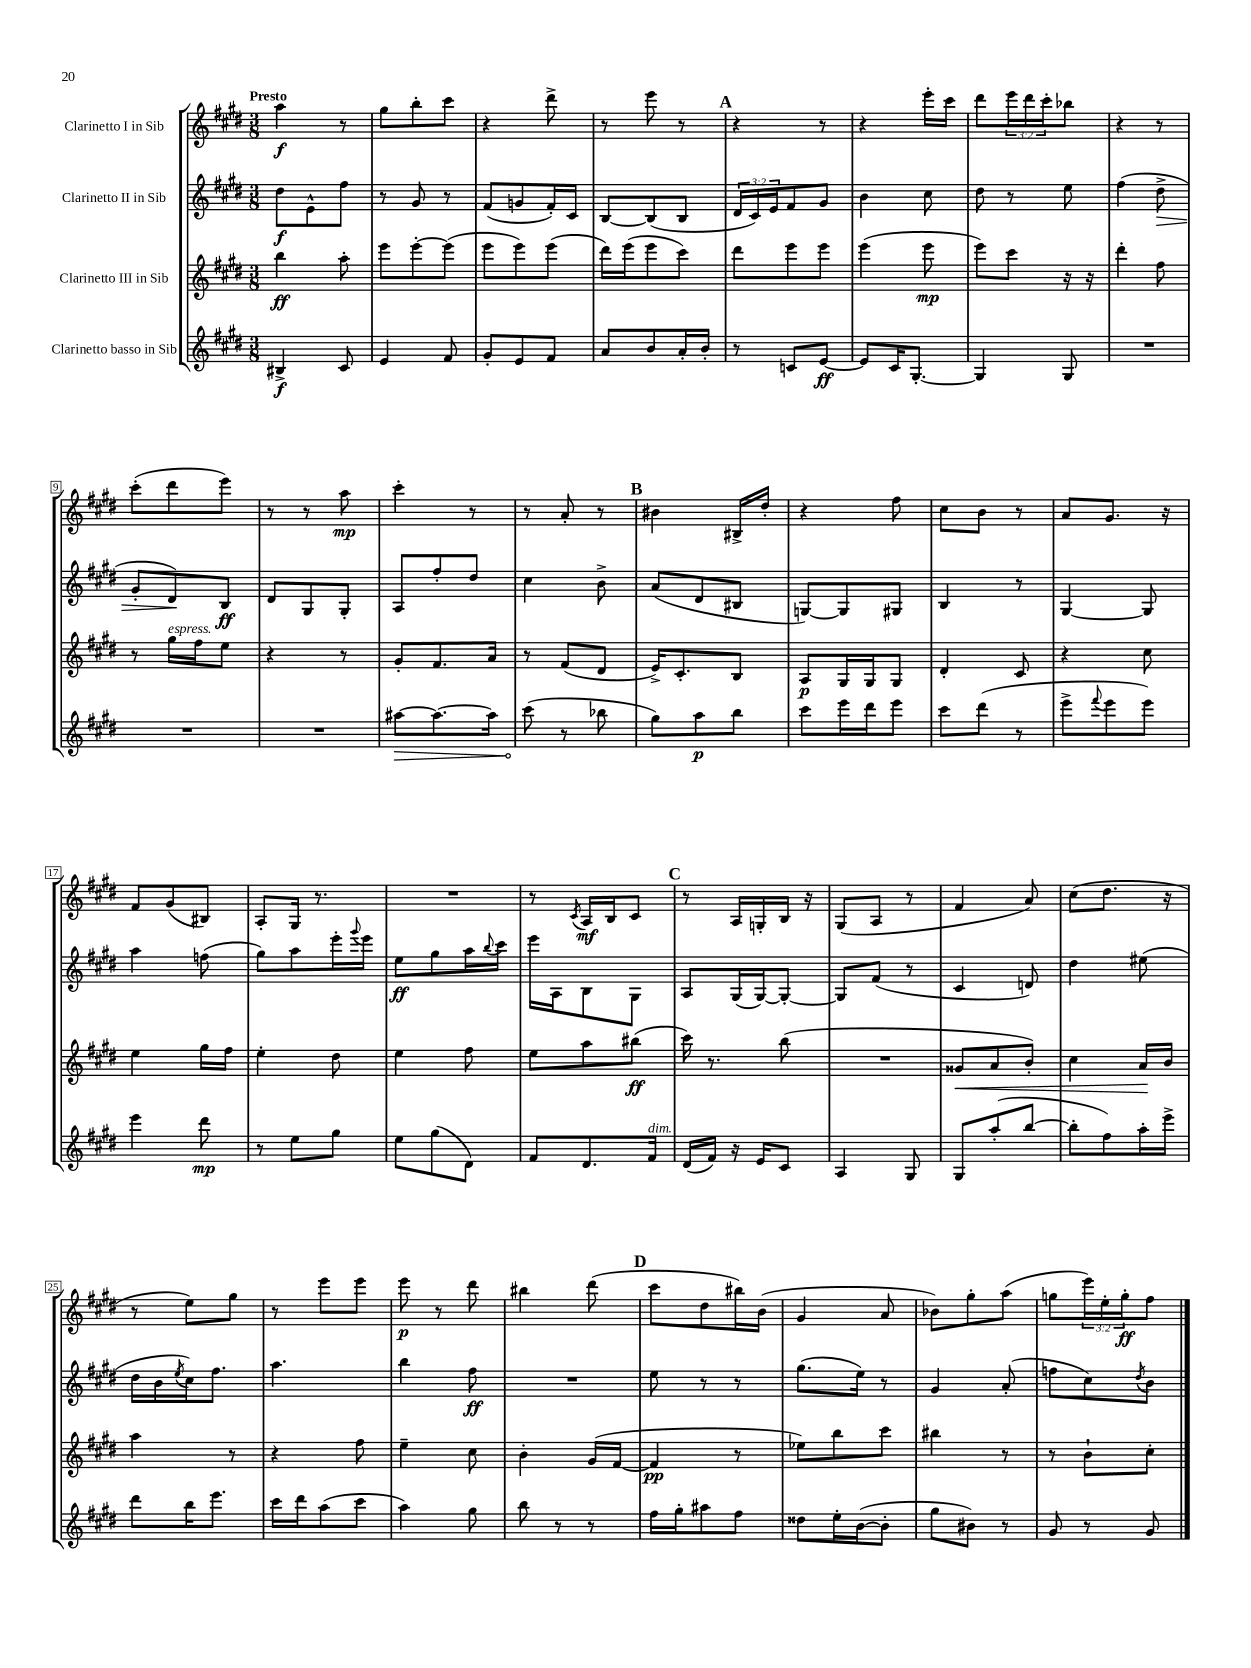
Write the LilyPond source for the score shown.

<<
\new StaffGroup <<
\new Staff = "s0" \with { instrumentName = "Clarinetto I in Sib" } {
    \clef treble \key e \major \numericTimeSignature \time 3/8 \override Staff.TupletNumber.text = #tuplet-number::calc-fraction-text \tempo "Presto"
    a''4\f r8 |
    gis''8 b''8-. cis'''8 |
    r4 dis'''8-> |
    r8 e'''8 r8 |
    \mark \markup { \bold "A" } r4 r8 |
    r4 e'''16-. cis'''16 |
    dis'''8 \tuplet 3/2 { e'''16 dis'''16 cis'''16-. } bes''8 |
    r4 r8 |
    cis'''8-.( dis'''8 e'''8) |
    r8 r8 a''8\mp |
    cis'''4-. r8 |
    r8 a'8-. r8 |
    \mark \markup { \bold "B" } bis'4 bis16-> dis''16-. |
    r4 fis''8 |
    cis''8 b'8 r8 |
    a'8 gis'8. r16 |
    fis'8 gis'8( bis8) |
    a8-. gis16 r8. |
    R4. |
    r8 \acciaccatura { cis'8 } a16\mf b16 cis'8 |
    \mark \markup { \bold "C" } r8 a16 g16-. b16 r16 |
    gis8( a8 r8 |
    fis'4 a'8) |
    cis''8( dis''8. r16 |
    r8 e''8) gis''8 |
    r8 e'''8 e'''8 |
    e'''8\p r8 dis'''8 |
    bis''4 dis'''8( |
    \mark \markup { \bold "D" } cis'''8 dis''8 bis''16) b'16( |
    gis'4 a'8 |
    bes'8) gis''8-. a''8( |
    g''8 \tuplet 3/2 { e'''16) e''16-. g''16-.\ff } fis''8 \bar "|." |
}
\new Staff = "s1" \with { instrumentName = "Clarinetto II in Sib" } {
    \clef treble \key e \major \numericTimeSignature \time 3/8 \override Staff.TupletNumber.text = #tuplet-number::calc-fraction-text
    dis''8\f e'8-^ fis''8 |
    r8 gis'8 r8 |
    fis'8( g'8 fis'16-.) cis'16 |
    b8~ b8( b8 |
    \mark \markup { \bold "A" } \tuplet 3/2 { dis'16 cis'16) e'16 } fis'8 gis'8 |
    b'4 cis''8 |
    dis''8 r8 e''8 |
    fis''4( dis''8->\> |
    gis'8-. dis'8\!) b8\ff |
    dis'8 gis8 gis8-. |
    a8 fis''8-. dis''8 |
    cis''4 b'8-> |
    \mark \markup { \bold "B" } a'8( dis'8 bis8 |
    g8~) g8 gis8 |
    b4 r8 |
    gis4~ gis8 |
    a''4 f''8( |
    gis''8) a''8 e'''16-. \appoggiatura { gis'''8 } e'''16 |
    e''8\ff gis''8 a''16 \appoggiatura { b''8 } cis'''16 |
    e'''16 a16 b8 gis8 |
    \mark \markup { \bold "C" } a8 gis16( gis16~) gis8~-. |
    gis8 fis'8( r8 |
    cis'4 d'8) |
    dis''4 eis''8( |
    dis''16 b'16 \acciaccatura { e''8 } cis''16) fis''8. |
    a''4. |
    b''4 fis''8\ff |
    R4. |
    \mark \markup { \bold "D" } e''8 r8 r8 |
    gis''8.( e''16) r8 |
    gis'4 a'8-.( |
    f''8 cis''8) \acciaccatura { dis''8 } b'8 \bar "|." |
}
\new Staff = "s2" \with { instrumentName = "Clarinetto III in Sib" } {
    \clef treble \key e \major \numericTimeSignature \time 3/8
    b''4\ff a''8-. |
    e'''8 e'''8~-. e'''8( |
    e'''8 e'''8) e'''8( |
    dis'''16) e'''16( e'''8 cis'''8) |
    \mark \markup { \bold "A" } dis'''8 e'''8 e'''8 |
    e'''4( e'''8\mp |
    e'''8) cis'''8 r16 r16 |
    dis'''4-. fis''8 |
    r8 gis''16^\markup { \italic "espress." } fis''16 e''8 |
    r4 r8 |
    gis'8-. fis'8. a'16 |
    r8 fis'8( dis'8 |
    \mark \markup { \bold "B" } e'16->) cis'8.-. b8 |
    a8\p gis16 gis16 gis8 |
    dis'4-. cis'8 |
    r4 cis''8 |
    e''4 gis''16 fis''16 |
    e''4-. dis''8 |
    e''4 fis''8 |
    e''8 a''8 bis''8\ff( |
    \mark \markup { \bold "C" } cis'''16) r8. b''8( |
    R4. |
    gisis'8\< a'8 b'8-.) |
    cis''4 a'16\! b'16 |
    a''4 r8 |
    r4 fis''8 |
    e''4-- cis''8 |
    b'4-. gis'16( fis'16~ |
    \mark \markup { \bold "D" } fis'4\pp r8 |
    ees''8) b''8 cis'''8 |
    bis''4 r8 |
    r8 b'8-! cis''8-. \bar "|." |
}
\new Staff = "s3" \with { instrumentName = "Clarinetto basso in Sib" } {
    \clef treble \key e \major \numericTimeSignature \time 3/8
    bis4->\f cis'8 |
    e'4 fis'8 |
    gis'8-. e'8 fis'8 |
    a'8 b'8 a'16-. b'16-. |
    \mark \markup { \bold "A" } r8 c'8 e'8~\ff |
    e'8 cis'16 gis8.~-. |
    gis4 gis8 |
    R4. |
    R4. |
    R4. |
    \once \override Hairpin.circled-tip = ##t ais''8~\> ais''8.~ ais''16 |
    cis'''8\!( r8 bes''8 |
    \mark \markup { \bold "B" } gis''8) a''8\p b''8 |
    cis'''8 e'''16 dis'''16 e'''8 |
    cis'''8 dis'''8( r8 |
    e'''8-> \appoggiatura { fis'''8 } e'''8 e'''8) |
    e'''4 dis'''8\mp |
    r8 e''8 gis''8 |
    e''8 gis''8( dis'8) |
    fis'8 dis'8. fis'16^\markup { \italic "dim." } |
    \mark \markup { \bold "C" } dis'16( fis'16) r16 e'16 cis'8 |
    a4 gis8 |
    gis8 a''8-.( b''8~ |
    b''8-. fis''8) a''16-. e'''16-> |
    dis'''8 b''16 e'''8. |
    cis'''16 dis'''16 a''8( cis'''8 |
    a''4) gis''8 |
    b''8 r8 r8 |
    \mark \markup { \bold "D" } fis''16 gis''16-. ais''8 fis''8 |
    disis''8 e''16-. b'16~( b'8-. |
    gis''8 bis'8) r8 |
    gis'8 r8 gis'8 \bar "|." |
}
>>
>>
\layout { \context { \Score \override BarNumber.stencil = #(make-stencil-boxer 0.1 0.3 ly:text-interface::print) } }
